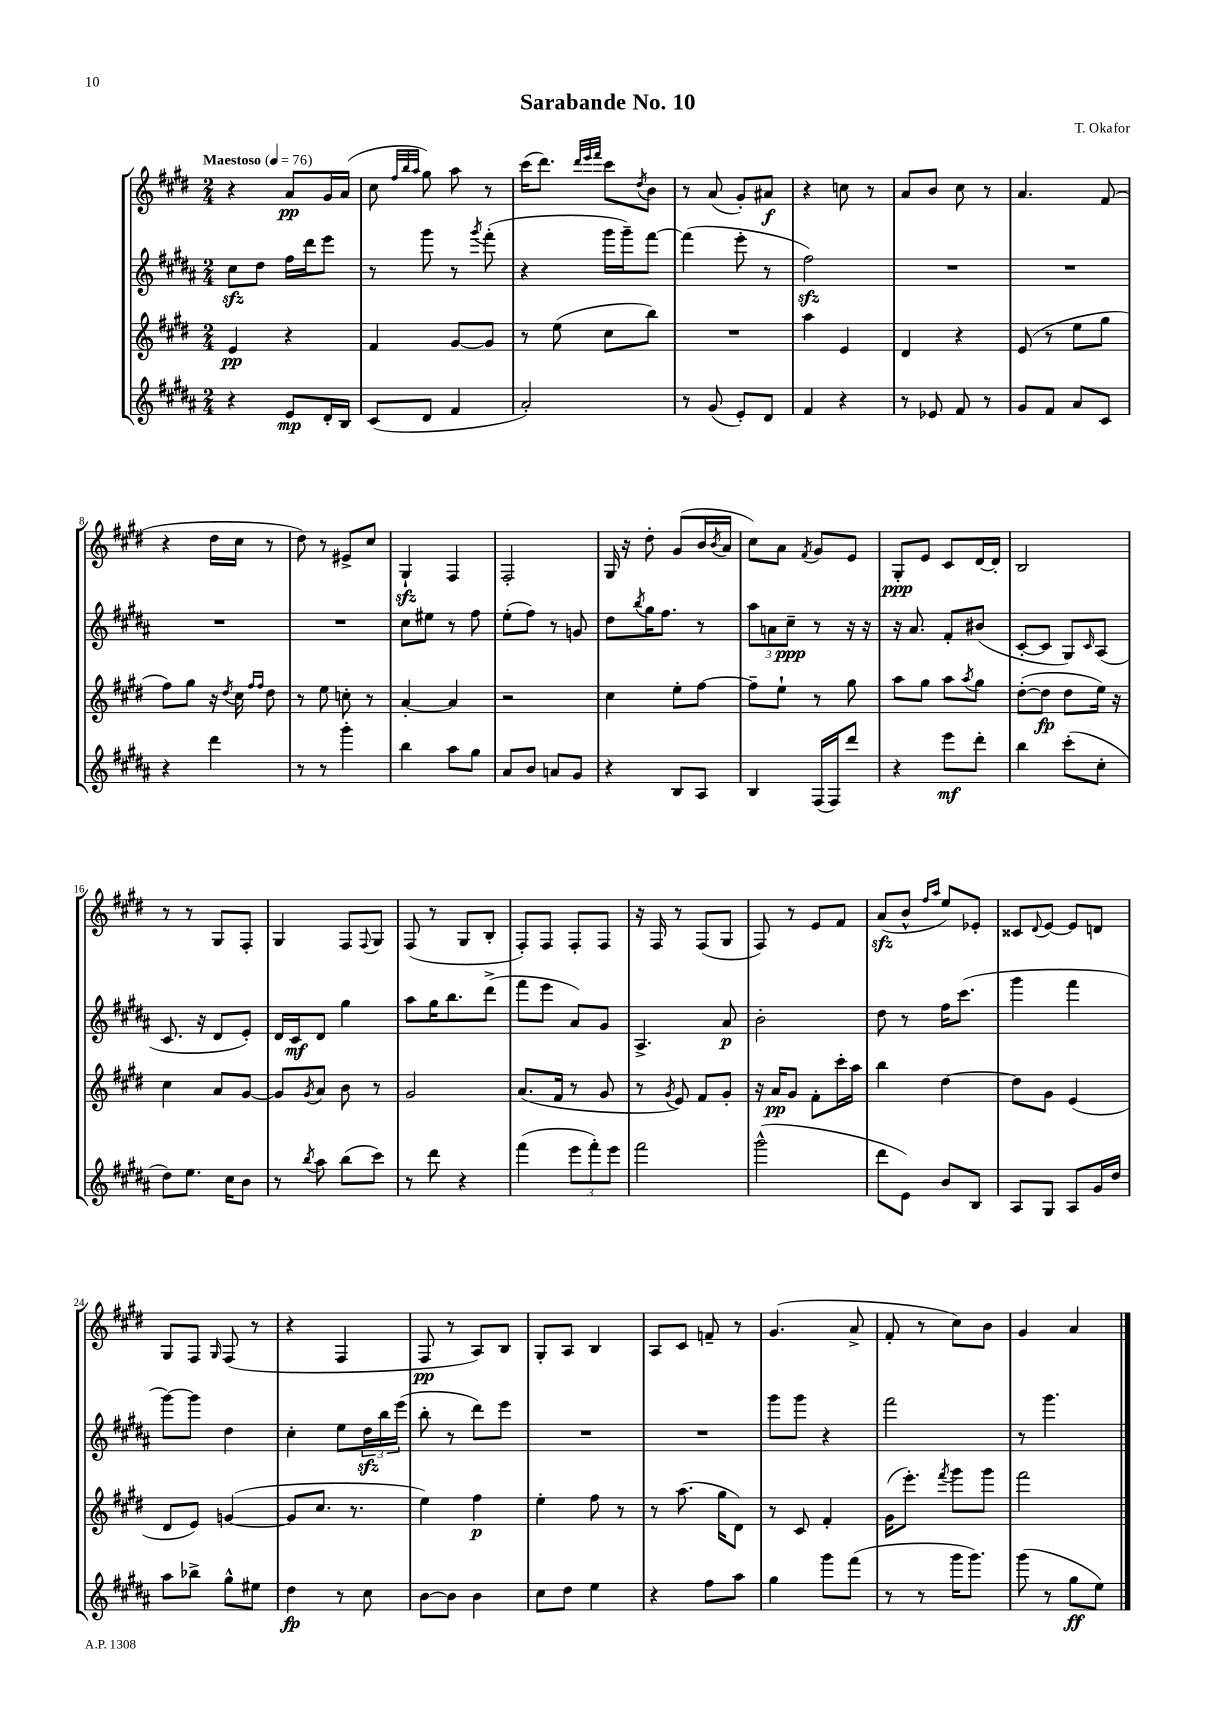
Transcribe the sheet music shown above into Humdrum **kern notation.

**kern	**kern	**kern	**kern
*staff4	*staff3	*staff2	*staff1
*clefG2	*clefG2	*clefG2	*clefG2
*k[f#c#g#d#a#]	*k[f#c#g#d#]	*k[f#c#g#d#a#]	*k[f#c#g#d#]
*M2/4	*M2/4	*M2/4	*M2/4
*MM76	*MM76	*MM76	*MM76
4r	4e	8cc#	4r
.	.	8dd#	.
8e	4r	16ff#	8a
.	.	16ddd#	.
16d#'	.	8eee	16g#
16B	.	.	(16a
=	=	=	=
(8c#	4f#	8r	8cc#
.	.	.	32qqff#
.	.	.	32qqbb
.	.	.	32qqaa
8d#	.	8ggg#	8gg#)
4f#	[8g#	8r	8aa
.	.	8qggg#	.
.	8g#]	(8fff#'	8r
=	=	=	=
2a#')	8r	4r	(16ccc#
.	.	.	8.ddd#)
.	(8ee	.	.
.	.	.	32qqddd#
.	.	.	32qqeee
.	.	.	32qqfff#
.	8cc#	16ggg#	8ccc#
.	.	16ggg#~)	.
.	.	.	8qdd#
.	8bb)	[8fff#	8b
=	=	=	=
8r	2r	(4fff#]	8r
(8g#	.	.	(8a
8e')	.	8eee'	8g#')
8d#	.	8r	8a#
=	=	=	=
4f#	4aa	2ff#)	4r
4r	4e	.	8cc
.	.	.	8r
=	=	=	=
8r	4d#	2r	8a
8e-	.	.	8b
8f#	4r	.	8cc#
8r	.	.	8r
=	=	=	=
8g#	(8e	2r	4.a
8f#	8r	.	.
8a#	8ee	.	.
8c#	8gg#	.	(8f#
=	=	=	=
4r	8ff#)	2r	4r
.	8gg#	.	.
4ddd#	16r	.	16dd#
.	8qdd#	.	.
.	16cc#	.	16cc#
.	16qqff#	.	.
.	16qqff#	.	.
.	8dd#	.	8r
=	=	=	=
8r	8r	2r	8dd#)
8r	8ee	.	8r
4ggg#'	8cc'	.	8e#^
.	8r	.	8cc#
=	=	=	=
4bb	[4a'	8cc#	4G#`
.	.	8ee#	.
8aa#	4a]	8r	4F#
8gg#	.	8ff#	.
=	=	=	=
8a#	2r	(8ee'	2F#'
8b	.	8ff#)	.
8a	.	8r	.
8g#	.	8g	.
=	=	=	=
4r	4cc#	8dd#	16G#
.	.	.	16r
.	.	8qbb	.
.	.	16gg#	8dd#'
.	.	8.ff#	.
8B	8ee'	.	(8g#
8A#	[8ff#	8r	16b
.	.	.	8qb
.	.	.	16a
=	=	=	=
4B	8ff#~]	12aa#	8cc#)
.	.	12a	.
.	8ee`	.	8a
.	.	12cc#~	.
.	.	.	8qf#
(16F#	8r	8r	8g#
16F#)	.	.	.
8ddd#	8gg#	16r	8e
.	.	16r	.
=	=	=	=
4r	8aa	16r	8G#'
.	.	8.a#	.
.	8gg#	.	8e
8eee	8aa	8f#'	8c#
.	8qaa	.	.
8ddd#'	8gg#	(8b#	[16d#
.	.	.	16d#']
=	=	=	=
4bb	([8dd#'	[8c#'	2B
.	8dd#]	8c#]	.
(8ccc#'	8dd#	8G#)	.
.	.	16qqc#	.
8cc#'	16ee)	(8A#	.
.	16r	.	.
=	=	=	=
8dd#)	4cc#	8.c#	8r
8.ee	.	.	8r
.	.	16r	.
.	8a	8d#	8G#
16cc#	.	.	.
8b	[8g#	8e')	8F#'
=	=	=	=
8r	8g#]	16d#	4G#
.	.	16c#	.
8qbb	8qg#	.	.
8aa#	8a	8d#	.
(8bb	8b	4gg#	8F#
.	.	.	8qqF#
8ccc#)	8r	.	8G#
=	=	=	=
8r	2g#	8aa#	(8F#
8ddd#	.	16gg#	8r
.	.	8.bb	.
4r	.	.	8G#
.	.	(8ddd#^	8B'
=	=	=	=
(4fff#	(8.a	8fff#	8F#')
.	.	8eee	8F#
.	16f#	.	.
12eee	8r	8a#)	8F#'
12fff#')	.	.	.
.	8g#	8g#	8F#
12eee	.	.	.
=	=	=	=
2fff#	8r	4.A#^	16r
.	.	.	16F#
.	8qg#	.	.
.	8e)	.	8r
.	8f#	.	(8F#
.	8g#'	8a#	8G#
=	=	=	=
(2ggg#^^	16r	2b'	8F#)
.	16a	.	.
.	8g#	.	8r
.	8f#'	.	8e
.	16ccc#'	.	8f#
.	16aa	.	.
=	=	=	=
8ddd#	4bb	8dd#	(8a
8e)	.	8r	8b^^
.	.	.	16qqff#
.	.	.	16qqaa
8b	[4dd#	16ff#	8ee)
.	.	(8.ccc#	.
8B	.	.	8e-'
=	=	=	=
8A#	8dd#]	4ggg#	8c##
.	.	.	8qqd#
8G#	8g#	.	[8e
8A#	(4e	4fff#	8e]
16g#	.	.	8d
16dd#	.	.	.
=	=	=	=
8aa#	8d#	[8ggg#)	8G#
8bb-^	8e)	8ggg#]	8F#
.	.	.	16qqG#
8gg#^^	([4g	4dd#	(8F#
8ee#	.	.	8r
=	=	=	=
4dd#	8g]	4cc#'	4r
.	8.cc#	.	.
8r	.	8ee	4F#
.	8.r	.	.
8cc#	.	24dd#	.
.	.	24bb	.
.	.	(24eee	.
=	=	=	=
[8b	4ee)	8bb'	8F#
8b]	.	8r	8r
4b	4ff#	8ddd#)	8A)
.	.	8eee	8B
=	=	=	=
8cc#	4ee'	2r	8G#'
8dd#	.	.	8A
4ee	8ff#	.	4B
.	8r	.	.
=	=	=	=
4r	8r	2r	8A
.	(8.aa	.	8c#
8ff#	.	.	8f~
.	16gg#	.	.
8aa#	8d#)	.	8r
=	=	=	=
4gg#	8r	8ggg#	(4.g#
.	8c#	8ggg#	.
8ggg#	4f#'	4r	.
(8fff#	.	.	8a^
=	=	=	=
8r	(16g#	2fff#	8f#'
.	8.eee')	.	.
8r	.	.	8r
.	8qfff#	.	.
16ggg#	8ggg#	.	8cc#)
8.ggg#)	.	.	.
.	8ggg#	.	8b
=	=	=	=
(8ggg#	2fff#	8r	4g#
8r	.	4.ggg#	.
8gg#	.	.	4a
8ee)	.	.	.
==	==	==	==
*-	*-	*-	*-
